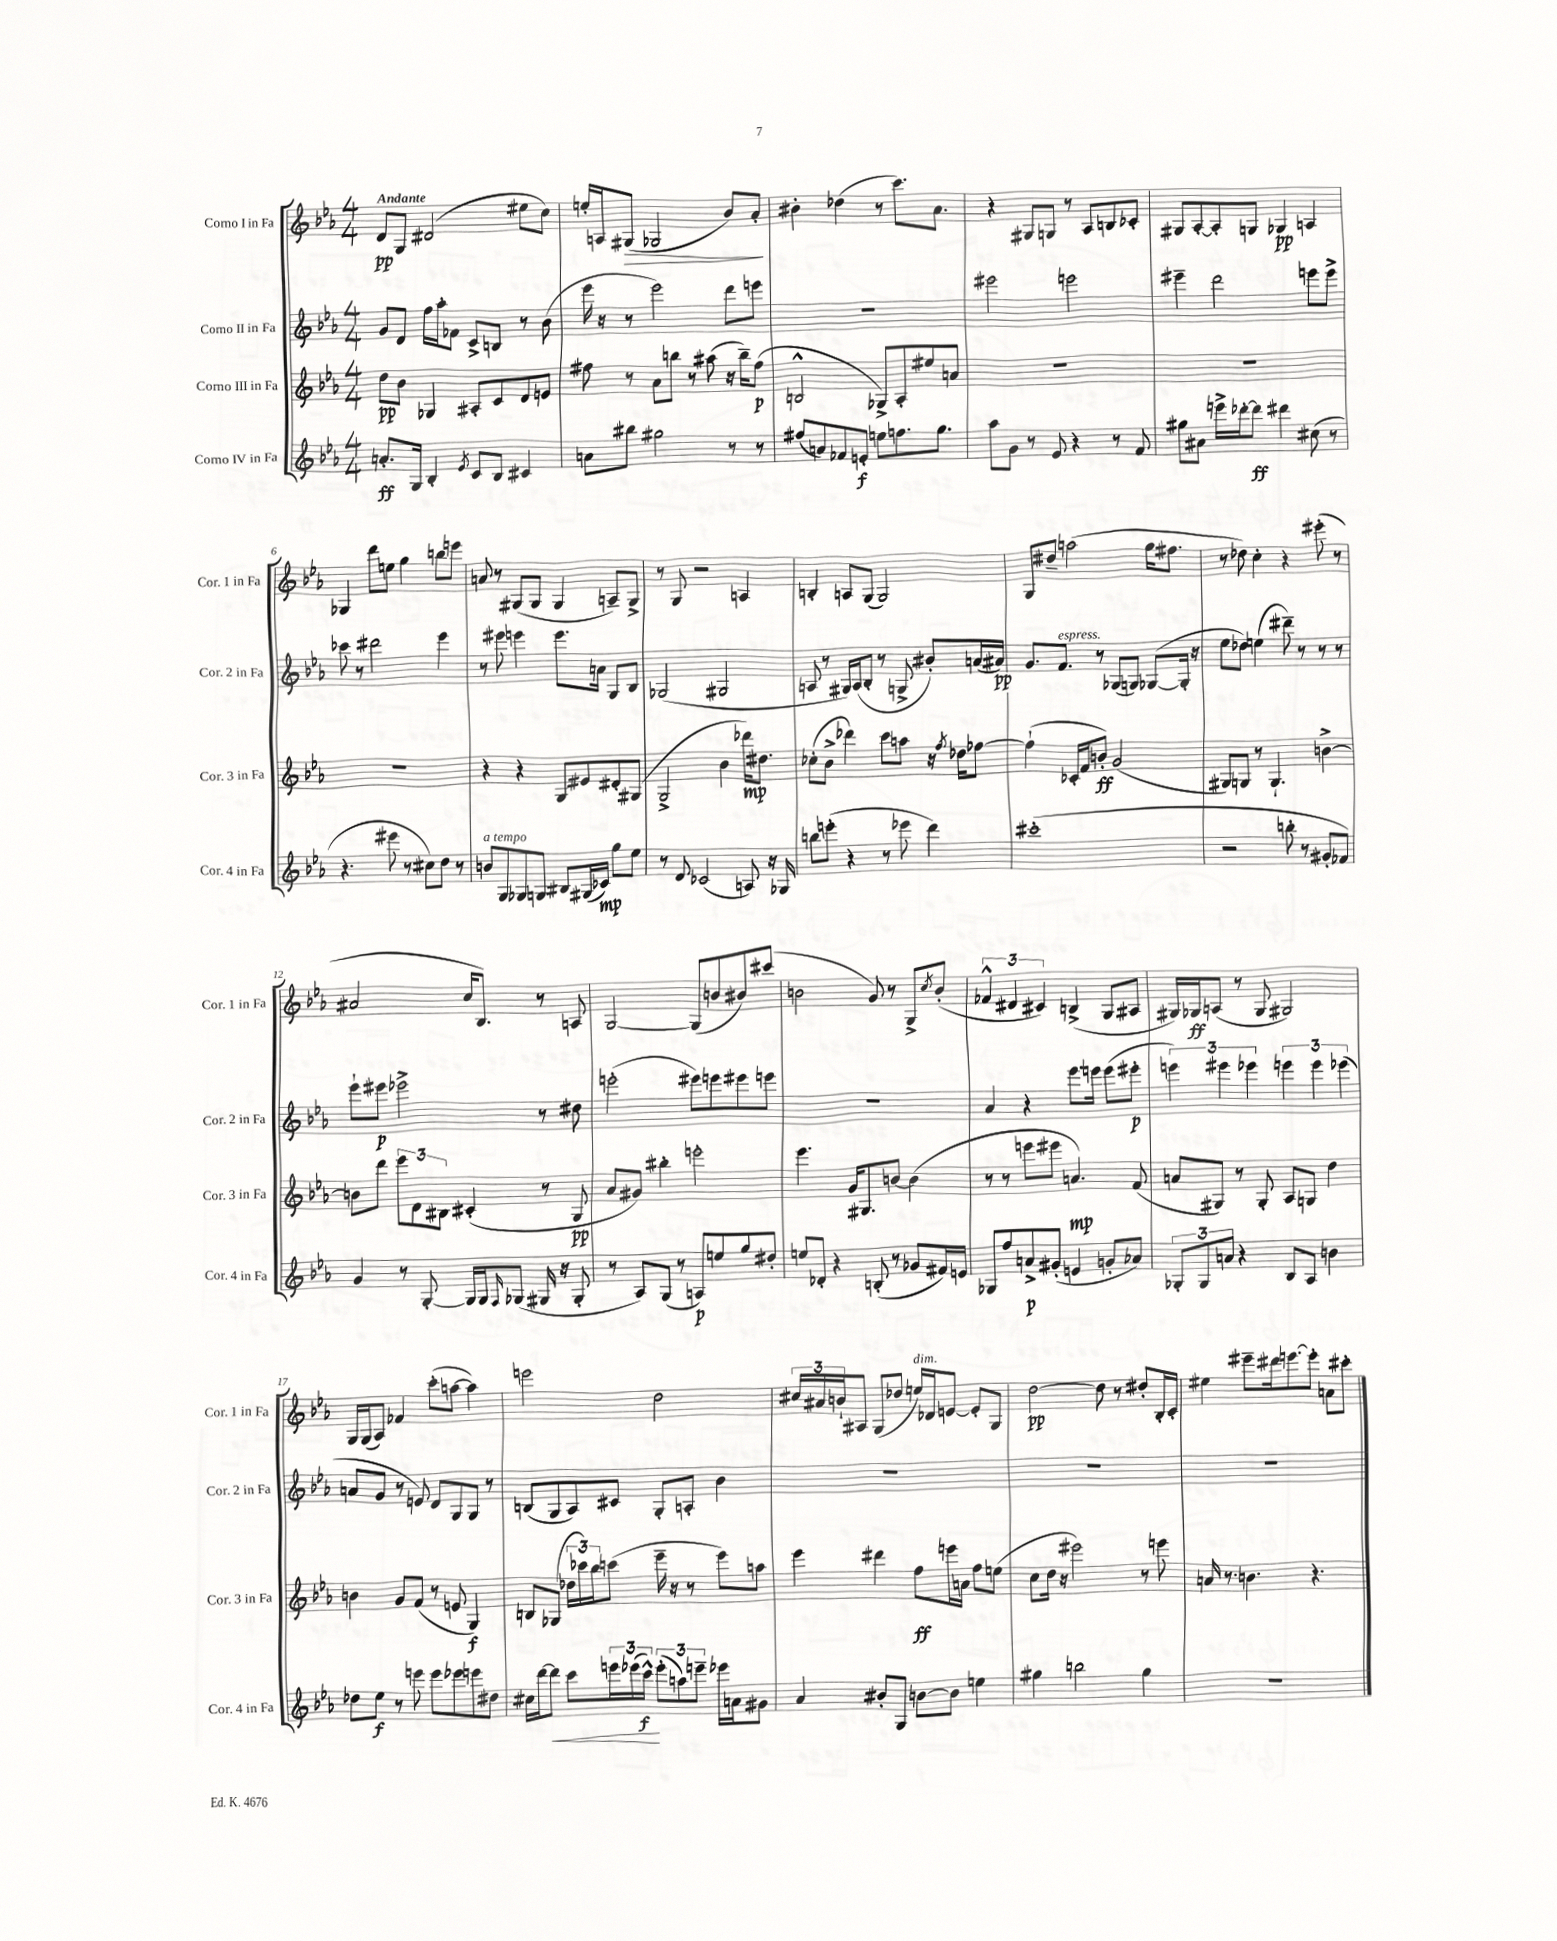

**kern	**dynam	**kern	**dynam	**kern	**dynam	**kern	**dynam
*part4	*part4	*part3	*part3	*part2	*part2	*part1	*part1
*staff4	*staff4	*staff3	*staff3	*staff2	*staff2	*staff1	*staff1
*I"Corno IV in Fa	*	*I"Corno III in Fa	*	*I"Corno II in Fa	*	*I"Corno I in Fa	*
*I'Cor. 4 in Fa	*	*I'Cor. 3 in Fa	*	*I'Cor. 2 in Fa	*	*I'Cor. 1 in Fa	*
*clefG2	*	*clefG2	*	*clefG2	*	*clefG2	*
*k[b-e-a-]	*	*k[b-e-a-]	*	*k[b-e-a-]	*	*k[b-e-a-]	*
*M4/4	*	*M4/4	*	*M4/4	*	*M4/4	*
=1	=1	=1	=1	=1	=1	=1	=1
!	!	!	!	!	!	!LO:TX:a:B:t=Andante	!
8.an'/L	ff	8dd\L	pp	8g/L	.	8d/L	pp
.	.	8b-\J	.	8d/J	.	8G/J	.
16G/Jk	.	.	.	.	.	.	.
4B-'/	.	4G-X/	.	16ff\LL	.	(2d#X/	.
.	.	.	.	16aa-'\J	.	.	.
.	.	.	.	8f-X\J	.	.	.
8qe-/	.	.	.	.	.	.	.
8c/L	.	8A#X'/L	.	8c^/L	.	.	.
8B-/J	.	8c/	.	8Bn/J	.	.	.
4c#X/	.	8d/	.	8r	.	8ee#X\L	.
.	.	8en/J	.	(8b-\	.	8cc\J)	.
=2	=2	=2	=2	=2	=2	=2	=2
8an\L	.	8ff#X\	.	16eee-\	.	16een'/LL	.
.	.	.	.	16r	.	16An/J	.
!	!	!	!	!	!	!	!LO:HP:b
8bb#X\J	.	8r	.	8r	.	(8G#X/J	>
2gg#X\	.	8a-\L	.	2eee-\)	.	2G-X/	.
.	.	8bbn\J	.	.	.	.	.
.	.	8r	.	.	.	.	.
.	.	(8aa#X\	.	.	.	.	.
8r	.	16r	.	8ddd\L	.	8b-/L)	.
.	.	16bb~\KL)	.	.	.	.	.
8r	.	(8ff#\J	p	8eeen\J	.	8a-'/J	.
.	.	.	.	.	.	.	]
=3	=3	=3	=3	=3	=3	=3	=3
(8ff#X/L	.	2Bn^^/	.	1r	.	4b#X'\	.
8an/)	.	.	.	.	.	.	.
8f-X/	.	.	.	.	.	(4dd-X\	.
8en'/J	f	.	.	.	.	.	.
8een\L	.	8G-X^/L)	.	.	.	8r	.
8.ffn\	.	8A-'/	.	.	.	8.ccc\L)	.
.	.	8ee#X/	.	.	.	.	.
8.gg\J	.	.	.	.	.	8.a-\J	.
.	.	8an/J	.	.	.	.	.
=4	=4	=4	=4	=4	=4	=4	=4
8aa-\L	.	1r	.	2eee#X\	.	4r	.
8g\J	.	.	.	.	.	.	.
8r	.	.	.	.	.	8G#X/L	.
8e-/	.	.	.	.	.	8Gn/J	.
4r	.	.	.	2eeen\	.	8r	.
.	.	.	.	.	.	8A-/L	.
8r	.	.	.	.	.	8Bn/	.
8f/	.	.	.	.	.	8c-X'/J	.
=5	=5	=5	=5	=5	=5	=5	=5
8gg#X\L	.	1r	.	4eee#X~\	.	8G#X/L	.
8a#X\J	.	.	.	.	.	[8A-'/	.
16eeen^\LL	.	.	.	2ddd\	.	8A-'/]	.
[16ddd-X'\J	.	.	.	.	.	.	.
8ddd-\J]	ff	.	.	.	.	8Gn/J	.
4ddd#X\	.	.	.	.	.	4G-X/	pp
(8cc#X\	.	.	.	8eeen\L	.	4An/	.
8r	.	.	.	8eee^\J	.	.	.
!!LO:LB:g=z
=6	=6	=6	=6	=6	=6	=6	=6
4.r	.	1r	.	8ccc-X\	.	4G-X/	.
.	.	.	.	8r	.	.	.
.	.	.	.	2ddd#X\	.	8ddd\L	.
8eee#X\	.	.	.	.	.	8een\J	.
8r	.	.	.	.	.	4gg\	.
8cc#X\L)	.	.	.	.	.	.	.
8dd\J	.	.	.	4eee-\	.	8bbn\L	.
8r	.	.	.	.	.	8eeen\J	.
=7	=7	=7	=7	=7	=7	=7	=7
!LO:TX:a:i:t=a tempo	!	!	!	!	!	!	!
8bn/L	.	4r	.	8r	.	8an/	.
8G/	.	.	.	8eee#X\	.	8r	.
8G-X/	.	4r	.	4eeen\	.	(8G#X/L	.
8Gn/J	.	.	.	.	.	8G#/J	.
8B#X/L	.	8G/L	.	8.eee\L	.	4G#/	.
(16G#X/L	.	8e#X/	.	.	.	.	.
16c-X/JJ)	mp	.	.	16an\Jk	.	.	.
8gg\L	.	8d#X'/	.	8G/L	.	8An~/L)	.
8ee-\J	.	(8G#X/J	.	8B-/J	.	8G#^/J	.
=8	=8	=8	=8	=8	=8	=8	=8
8r	.	2G^/	.	(2G-X/	.	8r	.
8d/	.	.	.	.	.	8G/	.
(2c-X/	.	.	.	.	.	2r	.
.	.	4b-\	.	2G#X/	.	.	.
8An/)	.	16ddd-X\KL)	mp	.	.	4An/	.
.	.	8.dd#X\J	.	.	.	.	.
16r	.	.	.	.	.	.	.
16G-X/	.	.	.	.	.	.	.
=9	=9	=9	=9	=9	=9	=9	=9
8bbn\L	.	(8cc-X'\L	.	8An/	.	4Bn'/	.
(8eeen'\J	.	8b-^\J	.	8r	.	.	.
4r	.	4ddd-X\)	.	16G#X/LL)	.	8An/L	.
.	.	.	.	(16A/J	.	.	.
.	.	.	.	8B-'/J	.	(8G/J	.
8r	.	8ccc\L	.	8r	.	2G/)	.
8eee-X\	.	8aan\J	.	8Gn^/	.	.	.
4ddd\)	.	16r	.	8b#X'/L)	.	.	.
.	.	8qff/	.	.	.	.	.
.	.	16dd-X\KL	.	.	.	.	.
.	.	[8ff-X\J	.	(16an/L	.	.	.
.	.	.	.	16a#X/JJ)	pp	.	.
=10	=10	=10	=10	=10	=10	=10	=10
(1ccc#X'	.	(4ff-`\]	.	8.g/L	.	8G/L	.
.	.	.	.	.	.	8dd#X~/J	.
!	!	!	!	!LO:TX:a:i:t=espress.	!	!	!
.	.	.	.	8.f/J	.	.	.
.	.	16c-X'/LL	.	.	.	(2aan\	.
.	.	16f/J	.	.	.	.	.
.	.	8bn'/J)	ff	8r	.	.	.
.	.	(2g/	.	(8G-X/L	.	.	.
.	.	.	.	8Gn/J)	.	.	.
.	.	.	.	([8G-X/L	.	16gg\KL	.
.	.	.	.	.	.	8.ff#X\J	.
.	.	.	.	16G-'/Jk]	.	.	.
.	.	.	.	16r	.	.	.
=11	=11	=11	=11	=11	=11	=11	=11
2r	.	8G#X/L)	.	8ee-\L	.	8r	.
.	.	8Gn/J	.	8dd-X\J)	.	8dd-X\)	.
.	.	8r	.	(4een\	.	4cc'\	.
.	.	4.G`/	.	.	.	.	.
8bbn'\	.	.	.	8ddd#X~\)	.	4r	.
8r	.	.	.	8r	.	.	.
8g#X'/L	.	[4bn^\	.	8r	.	(8eee#X'\	.
8f-X/J)	.	.	.	8r	.	8r	.
!!LO:LB:g=z
=12	=12	=12	=12	=12	=12	=12	=12
4g/	.	8bn\L]	.	8eee-`\L	.	2a#X/	.
.	.	8ddd\J	.	8eee#X\J	p	.	.
8r	.	12eee-\L	.	2eee-X^\	.	.	.
.	.	12d\	.	.	.	.	.
[8G'/	.	.	.	.	.	.	.
.	.	12B#X\J	.	.	.	.	.
16G/LL]	.	(4c#X'/	.	.	.	16cc/KL	.
16G/J	.	.	.	.	.	8.B-/J)	.
16qqF/	.	.	.	.	.	.	.
(8G-X/J	.	.	.	.	.	.	.
16G#X/	.	8r	.	8r	.	8r	.
16r	.	.	.	.	.	.	.
8G#'/	.	8G/	pp	8dd#X\	.	8An/	.
=13	=13	=13	=13	=13	=13	=13	=13
8r	.	8a-/L	.	(2eeen'\	.	[2G/	.
8A-/L)	.	8g#X/J)	.	.	.	.	.
(8G/J	.	4bb#X'\	.	.	.	.	.
8r	.	.	.	.	.	.	.
8An/L)	p	2eeen'\	.	8eee#X\L)	.	(8G/L]	.
8een/	.	.	.	8eeen\	.	8bn/	.
8gg/	.	.	.	8eee#X\	.	8b#X/)	.
8dd#X'/J	.	.	.	8eeen\J	.	(8ccc#X/J	.
=14	=14	=14	=14	=14	=14	=14	=14
8een/L	.	4.eee-\	.	1r	.	2bn\	.
8d-X'/J	.	.	.	.	.	.	.
4r	.	.	.	.	.	.	.
.	.	16g/KL	.	.	.	.	.
.	.	8.G#X/	.	.	.	.	.
(8Bn'/	.	.	.	.	.	8g/)	.
8r	.	[8bn/J	.	.	.	8r	.
8g-X/L	.	(4b\]	.	.	.	8G^/L	.
.	.	.	.	.	.	8qcc/	.
16f#X/L)	.	.	.	.	.	(8b'/J	.
16en/JJ	.	.	.	.	.	.	.
=15	=15	=15	=15	=15	=15	=15	=15
8G-X/L	.	8r	.	4a-/	.	6f-X^^/	.
8ff/	.	8r	.	.	.	.	.
.	.	.	.	.	.	6d#X/	.
8an^/	p	8eeen\L	.	4r	.	.	.
.	.	.	.	.	.	6c#X/)	.
(8g#X'/J	.	8eee#X\J	.	.	.	.	.
4en/	.	4.an/)	mp	8.eee-\L	.	(4Bn^/	.
.	.	.	.	16eeen\Jk	.	.	.
8gn'/L	.	.	.	(8eee\L	.	8G/L	.
8a-X/J)	.	(8f/	.	8eee#X'\J	p	8A#X/J	.
=16	=16	=16	=16	=16	=16	=16	=16
12G-X'/L	.	8an/L	.	6eeen\)	.	16G#X/LL)	.
.	.	.	.	.	.	16G-X/J	ff
12G-/	.	.	.	.	.	.	.
.	.	8G#X/J)	.	.	.	(8An/J	.
12an/J	.	.	.	6eee#X\	.	.	.
4r	.	8r	.	.	.	8r	.
.	.	.	.	6eee-X\	.	.	.
.	.	8G#'/	.	.	.	8G-/	.
8B-/L	.	8A-/L	.	6eeen\	.	2G#X/)	.
8A-/J	.	8Gn/J	.	.	.	.	.
.	.	.	.	6eee\	.	.	.
4bn\	.	4dd\	.	.	.	.	.
.	.	.	.	(6eee-X\	.	.	.
!!LO:LB:g=z
=17	=17	=17	=17	=17	=17	=17	=17
8dd-X\L	.	4bn\	.	8an/L	.	16G/LL	.
.	.	.	.	.	.	(16G/J	.
8ee-\J	f	.	.	8g/J	.	8A-/J)	.
8r	.	8g/L	.	8r	.	4f-X/	.
8eeen\	.	(8f/J	.	8en/)	.	.	.
8eee\L	.	8r	.	8d/L	.	(8ccc'\L	.
8eee-X\	.	8en/	.	8G/	.	[8aan\J	.
8eeen\	.	4G/)	f	8G/J	.	4aa\])	.
8dd#X\J	.	.	.	8r	.	.	.
=18	=18	=18	=18	=18	=18	=18	=18
16cc#X\LL	.	8Bn/L	.	(8Bn/L	.	2eeen\	.
[16ddd\J	.	.	.	.	.	.	.
!	!LO:HP:b	!	!	!	!	!	!
8ddd\J]	<	(8G-X/J	.	8G/	.	.	.
8ccc\L	.	24dd-X\LL	.	8A-/)	.	.	.
.	.	24ccc-X\)	.	.	.	.	.
.	.	24bb-\J	.	.	.	.	.
24eeen\L	.	(8cccn\J	.	8c#X/J	.	.	.
(24eee-X\	.	.	.	.	.	.	.
24ccc^^\JJ)	f	.	.	.	.	.	.
(12eee-'\L	[	16eee-~\	.	8G'/L	.	2dd\	.
.	.	16r	.	.	.	.	.
12aan\)	.	.	.	.	.	.	.
.	.	8r	.	8An'/J	.	.	.
12eeen~\J	.	.	.	.	.	.	.
16eee-X\LL	.	8eee-\L)	.	4b-\	.	.	.
16an\J	.	.	.	.	.	.	.
8g#X\J	.	8aan\J	.	.	.	.	.
=19	=19	=19	=19	=19	=19	=19	=19
4a-/	.	4eee-\	.	1r	.	24cc#X/LL	.
.	.	.	.	.	.	24a#X/	.
.	.	.	.	.	.	24bn`/J	.
.	.	.	.	.	.	8A#X/J	.
8b#X'/L	.	4ddd#X\	.	.	.	(8G/L	.
8G/J	.	.	.	.	.	8dd-X/J	.
!	!	!	!	!	!	!LO:TX:a:i:t=dim.	!
[8bn\L	.	8ff\L	ff	.	.	16een/LL)	.
.	.	.	.	.	.	16d-X/J	.
8b\J]	.	16eeen\L	.	.	.	[8en/J	.
.	.	16an\JJ	.	.	.	.	.
4een\	.	8ff\L	.	.	.	8e'/L]	.
.	.	(8een\J	.	.	.	8G/J	.
=20	=20	=20	=20	=20	=20	=20	=20
4gg#X\	.	8cc\L	.	1r	.	[2dd\	pp
.	.	16dd\Jk	.	.	.	.	.
.	.	16r	.	.	.	.	.
2bbn\	.	2eee#X\)	.	.	.	.	.
.	.	.	.	.	.	8dd\]	.
.	.	.	.	.	.	8r	.
4gg#\	.	8r	.	.	.	8dd#X'/L	.
.	.	8eeen\	.	.	.	16B-'/L	.
.	.	.	.	.	.	16c'/JJ	.
=21	=21	=21	=21	=21	=21	=21	=21
1r	.	16an/	.	1r	.	4ee#X\	.
.	.	8.r	.	.	.	.	.
.	.	4.bn\	.	.	.	8eee#X~\L	.
.	.	.	.	.	.	16ddd#X\k	.
.	.	.	.	.	.	[8.eeen\	.
.	.	4.r	.	.	.	8eee'\J]	.
.	.	.	.	.	.	8an\L	.
.	.	.	.	.	.	8ccc#X'\J	.
==	==	==	==	==	==	==	==
*-	*-	*-	*-	*-	*-	*-	*-
